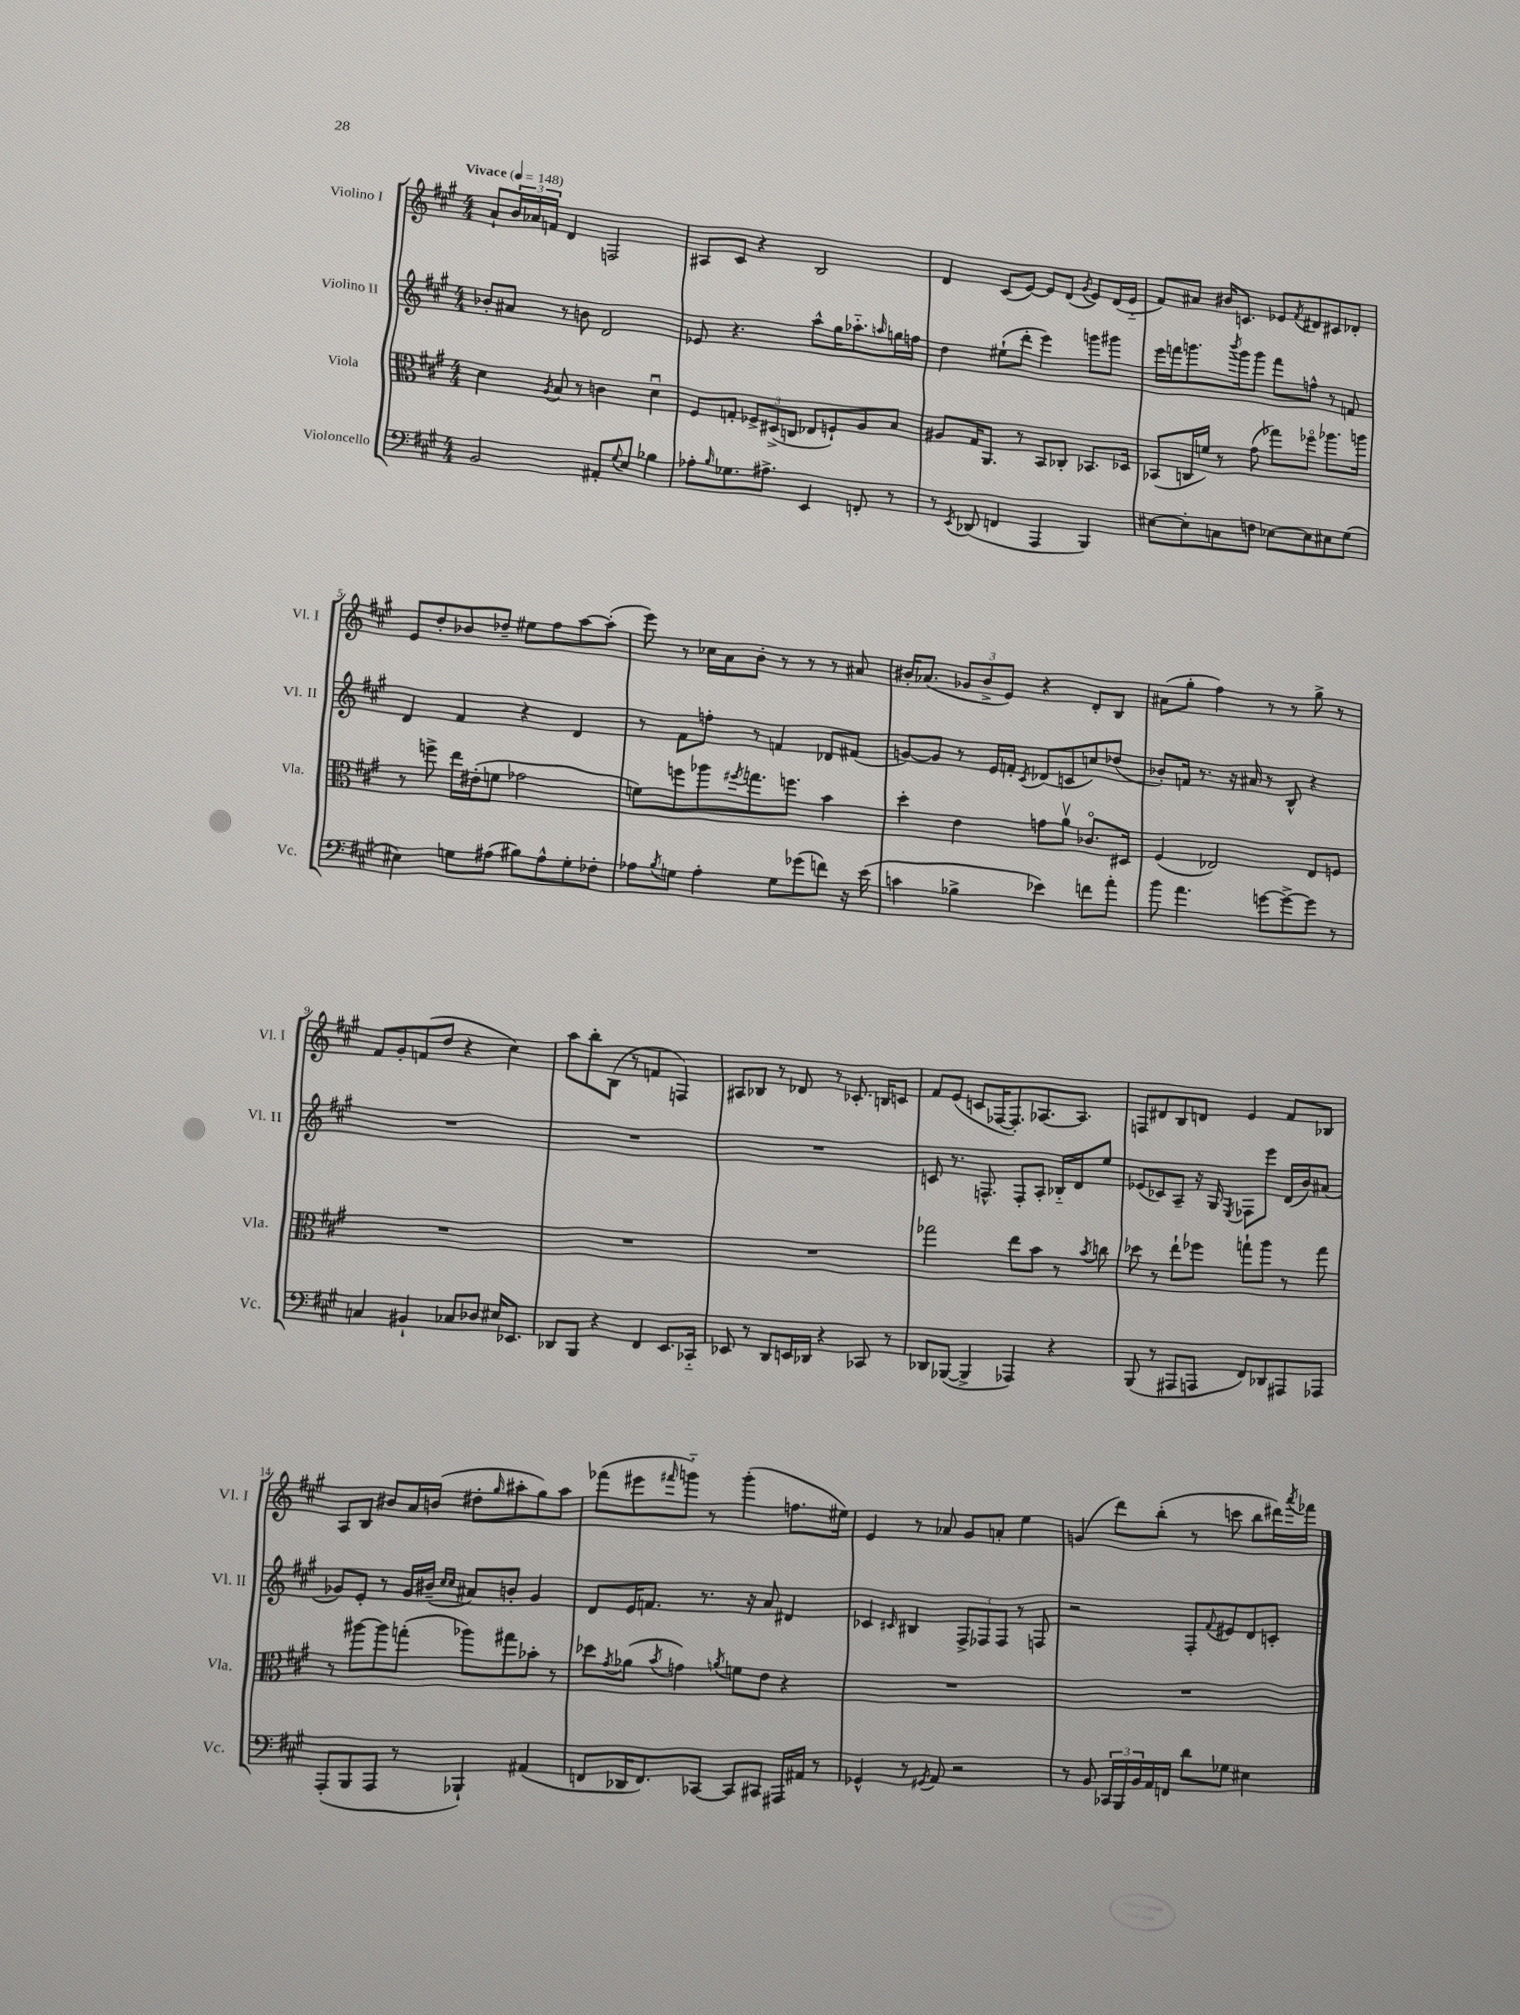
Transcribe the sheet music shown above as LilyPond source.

<<
\new StaffGroup <<
\new Staff = "s0" \with { instrumentName = "Violino I" shortInstrumentName = "Vl. I" } {
    \clef treble \key a \major \numericTimeSignature \time 4/4 \tempo "Vivace" 4 = 148
    a'8-! \tuplet 3/2 { b'16 aes'16 f'16 } d'4 f2 |
    ais8 cis'8 r4 b2 |
    d'4 cis'8( e'8~) e'8 d'8( \acciaccatura { gis'8 } e'8) d'16( e'16-_ |
    fis'8) ais'8 bis'16 c'8. ees'8 \acciaccatura { fis'8 } dis'8 cis'8 des'8-. |
    e'8 d''8-. bes'8 des''8-- eis''8 fis''8 a''8~ a''8-.( |
    e'''8) r8 ces''16 a'16 b'8-. r8 r8 r8 ais'8 |
    bis'16-. aes'8.( \tuplet 3/2 { ges'8 bis'8-> e'8) } r4 d'8-. b8 |
    ais'8( gis''8-. fis''4) r8 r8 gis''8-> r8 |
    fis'8 gis'8-. f'8( d''8 r4 cis''4) |
    a''8 b''8-. b8( r8 f'4 f4) |
    ais8 bes8 r8 des'8 r8 ces'8.-. b16 c'8 |
    fis'8 e'8( c'8 fes16~ fes8.-.) aes8.~ aes8. |
    f8 dis'8 b8 d'8 e'4 fis'8 bes8 |
    a8 b8 bis'8 a'16 b'16( dis''8-. \grace { gis''16 } ais''8-. gis''8) ais''8 |
    fes'''8( eis'''8 \grace { fis'''16 } g'''8-_) r8 g'''4-.( f''8. eis''16) |
    e'4 r8 aes'8 gis'8 a'8-. e''4 |
    g'4( d'''8) b''8-.( r8 c'''8 b''8 dis'''16) \acciaccatura { a'''8 } fes'''16 \bar "|." |
}
\new Staff = "s1" \with { instrumentName = "Violino II" shortInstrumentName = "Vl. II" } {
    \clef treble \key a \major \numericTimeSignature \time 4/4
    bes'8-. ais'8 r8 b'8 d'2 |
    ees'8 r4. a''8-^ gis''16 aes''8.-_ \grace { a''16 } g''16 f''16 |
    d''4 eis''8-!( d'''8-. e'''4) g'''8 gis'''8 |
    e'''16 f'''16 g'''8. \acciaccatura { b'''8 } g'''16 g'''8 f'''8 f''8-^ r8 f'8 |
    d'4 fis'4 r4 d'4 |
    r8 fis'8 f''8-. r8 f'4 des'8 fis'8( |
    g'8~) g'8 r8 e'16 f'16-. \acciaccatura { cis'8 } des'8( c'8 c''8) des''8( |
    bes'8-.) f'16 r8. r16 ais'16 r8 b8-^ r4 |
    R1 |
    R1 |
    R1 |
    c'8 r8. f8.-^ f8-. a8-. bes16-_ d'16 e''8 |
    ees'8( ces'8) a8-- r16 gis16 \acciaccatura { e8 } fes8 e'''8 d'16( b'16) ais'8( |
    ges'8) e'8-. r8 ges'16 bis'16--( \grace { cis''16 cis''16 } ais'8) b'8-. ges'4 |
    d'8 e'16 f'8. r8. r16 a'8 dis'4 |
    ces'4 \grace { cis'16 } bis4 \tuplet 3/2 { fis8-> fes8 fes8 } r8 f8 |
    r2 fis8-. \appoggiatura { fis'8 } eis'8 d'8 c'8-. \bar "|." |
}
\new Staff = "s2" \with { instrumentName = "Viola" shortInstrumentName = "Vla." } {
    \clef alto \key a \major \numericTimeSignature \time 4/4
    d'4 \acciaccatura { a8 } b8 r8 c'4 d'4\downbow |
    fis8 g8-. \tuplet 3/2 { fes8-> dis8->( c8 } ees8 f8-!) a8 b8 |
    ais8 gis16 a,8. r8 b,8 ces8-. bes,8. des16 |
    bes,8( c16 f'16) r8 gis'8( ges''8) fes''8\flageolet aes''8. a''16 |
    r8 f''8-> e''16 eis'16-.( f'8 ges'2 |
    f'8) f''8 aes''8 \acciaccatura { fis''8 } g''8. f''8. b'4 |
    d''4-. e'4 g'8 a'8\upbow ces'8.\flageolet dis16 |
    fis4( ees2) ees8 f8 |
    R1 |
    R1 |
    R1 |
    ges''2 e''8 b'8 r8 \acciaccatura { b'8 } c''8 |
    des''8 r8 e''8-! fes''8 g''8-! a''8 r8 g''8 |
    r8 ais''8~ ais''8 g''8-.( aes''8) gis''8 bes'8-. r8 |
    des''8 \acciaccatura { gis'8 } aes'8( \acciaccatura { b'8 } g'4) \acciaccatura { a'8 } f'8 e'8 r4 |
    R1 |
    R1 \bar "|." |
}
\new Staff = "s3" \with { instrumentName = "Violoncello" shortInstrumentName = "Vc." } {
    \clef bass \key a \major \numericTimeSignature \time 4/4
    b,2 ais,8-. \appoggiatura { gis8 } e8 bes4 |
    aes8-. \grace { b16 } ges8. ais8.-> e,4 f,8-. r8 |
    r8 \acciaccatura { e,8 } des,8( f,4 a,,4 b,,4) |
    eis8~ eis8-. c8 f8 ees8~ ees8 eis8 gis8( |
    eis4) g8 ais8( bis8) ais8-^ g8-. fes8-. |
    aes8 \acciaccatura { b8 } g8 aes4-. g8 ges'8( f'8) r16 e'16( |
    c'4 bes4-> ees'4) f'8 a'8-. |
    b'8 a'4. g'8~ g'8~-> g'8 r8 |
    c4 bis,4-! ces8 des8 eis16 ees,8. |
    des,8 b,,8 r4 fis,4 e,8. ces,16-_ |
    ees,8 r8 d,8 e,16 des,16 r4 ces,8 r8 |
    des,8 bes,,8~( bes,,4-> aes,,4) r4 |
    b,,8( r8 ais,,8 a,,8 fis,8) des,8 ais,,8 aes,,8 |
    a,,8-.( b,,8 a,,8 r8 bes,,4-!) ais,4( |
    f,8 des,16 f,8.) ces,8~ ces,8 cis,8 ais,,16 ais,16 r8 |
    ges,4-^ r8 \acciaccatura { gis,8 } a,8 r2 |
    r8 b,8 \tuplet 3/2 { ces,16 b,,16 b,16 } a,16 f,16 d'8 ges8 eis4 \bar "|." |
}
>>
>>
